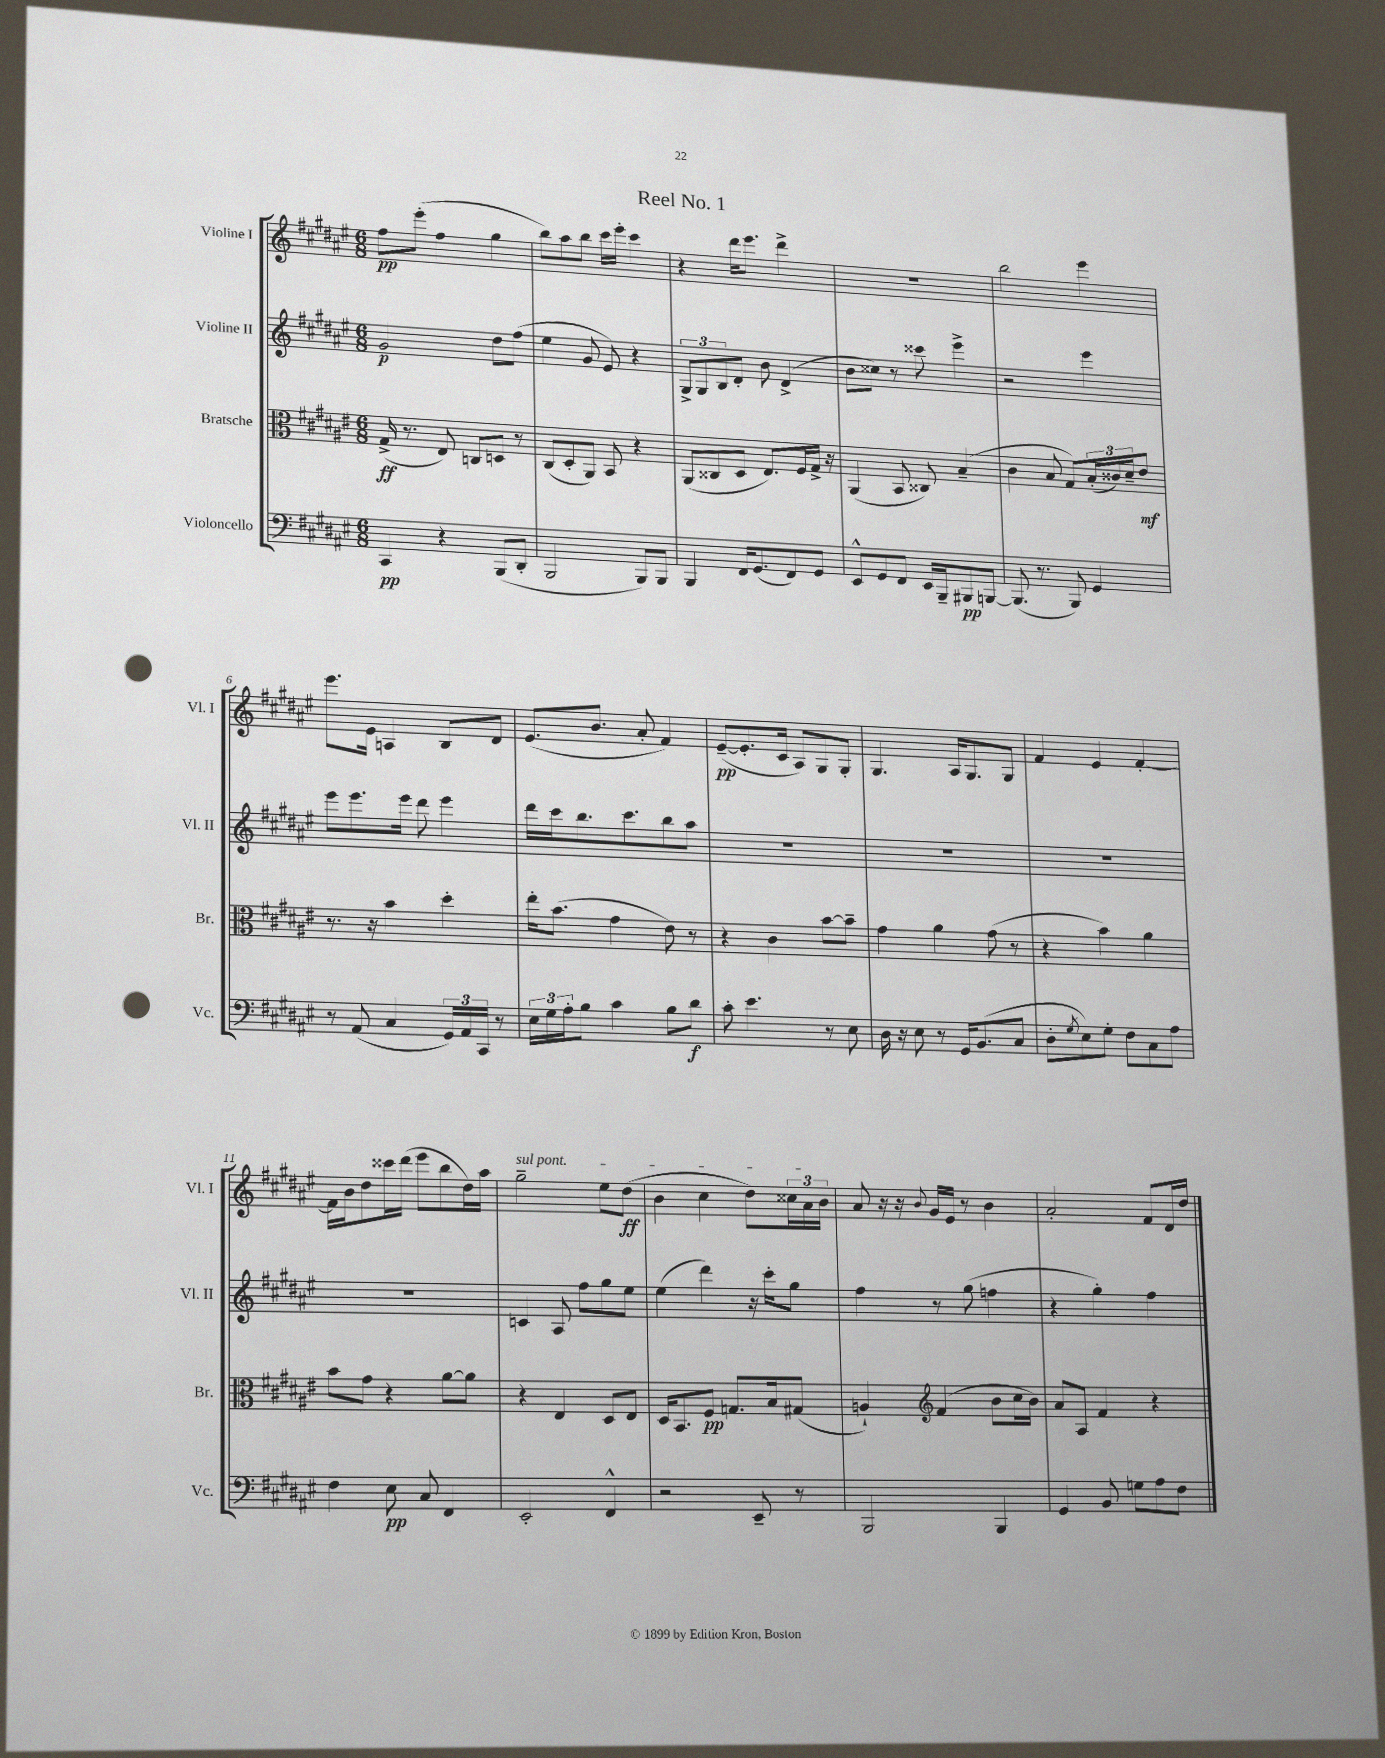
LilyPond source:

\header { title = "Reel No. 1" }
<<
\new StaffGroup <<
\new Staff = "s0" \with { instrumentName = "Violine I" shortInstrumentName = "Vl. I" } {
    \clef treble \key fis \major \numericTimeSignature \time 6/8
    fis''8\pp eis'''8-.( fis''4 gis''4 |
    b''8) ais''8 b''8 cis'''16 eis'''16-. cis'''4 |
    r4 dis'''16 eis'''8. dis'''4-> |
    R2. |
    b''2 eis'''4 |
    eis'''8. eis'16 a4 b8 dis'8 |
    eis'8.( b'8. ais'8-. fis'4) |
    eis'8~--\pp( eis'8.-. cis'16 ais8) gis8 gis8-. |
    gis4. ais16 gis8. gis8 |
    fis'4 eis'4 fis'4~-. |
    fis'16 b'16 dis''8 cisis'''16 dis'''16( eis'''8 b''8 dis''16) ais''16 |
    \once \override TextSpanner.bound-details.left.text = \markup { \italic "sul pont." } gis''2--\startTextSpan eis''8 dis''8\ff( |
    b'4 cis''4 dis''8) \tuplet 3/2 { cisis''16 ais'16 b'16\stopTextSpan } |
    ais'8 r16 r16 \appoggiatura { b'8 } gis'16 eis'16 r8 b'4 |
    ais'2-. fis'8 dis'16 dis''16 \bar "|." |
}
\new Staff = "s1" \with { instrumentName = "Violine II" shortInstrumentName = "Vl. II" } {
    \clef treble \key fis \major \numericTimeSignature \time 6/8
    gis'2\p dis''8 fis''8( |
    eis''4 gis'8 eis'8) r4 |
    \tuplet 3/2 { gis8-> gis8 b8 } dis'8-. b'8 dis'4->( |
    b'8 cisis''8) r8 cisis'''8 eis'''4-> |
    r2 eis'''4 |
    eis'''8 eis'''8. eis'''16 dis'''8 eis'''4 |
    dis'''16 cis'''16 b''8. cis'''8. b''8 ais''8 |
    R2. |
    R2. |
    R2. |
    R2. |
    c'4 ais8 fis''8 gis''8 eis''8 |
    eis''4( dis'''4) r16 cis'''16-. gis''8 |
    fis''4 r8 gis''8( f''4 |
    r4 gis''4-.) fis''4 \bar "|." |
}
\new Staff = "s2" \with { instrumentName = "Bratsche" shortInstrumentName = "Br." } {
    \clef alto \key fis \major \numericTimeSignature \time 6/8
    gis16->\ff( r8. eis8) c8 d8 r8 |
    cis8( dis8-. ais,8) b,8 r4 |
    ais,8( cisis8 dis8 eis8.) fis16 gis16-> r16 |
    ais,4( b,8 cisis8) b4--( |
    cis'4 b8 gis8) \tuplet 3/2 { b16-.( cisis'16) dis'16-- } eis'8\mf |
    r8. r16 b'4 dis''4-. |
    eis''16-. b'8.( gis'4 eis'8) r8 |
    r4 cis'4 b'8~ b'8-- |
    gis'4 ais'4 gis'8( r8 |
    r4 b'4) ais'4 |
    b'8 gis'8 r4 ais'8~ ais'8 |
    r4 eis4 dis8 eis8 |
    dis16 b,8. fis8\pp g8. b16 gis8( |
    a4-!) \clef treble fis'4( b'8 cis''16 b'16) |
    ais'8 ais8 fis'4 r4 \bar "|." |
}
\new Staff = "s3" \with { instrumentName = "Violoncello" shortInstrumentName = "Vc." } {
    \clef bass \key fis \major \numericTimeSignature \time 6/8
    cis,4\pp r4 b,,8( dis,8-. |
    b,,2 b,,8) b,,8 |
    b,,4 fis,16 gis,8.( fis,8) gis,8 |
    eis,8-^ gis,8 fis,8 eis,16 b,,16-- bis,,8\pp b,,8~ |
    b,,8.( r8. b,,8) gis,4 |
    r8 ais,8( cis4 \tuplet 3/2 { gis,16) ais,16 cis,16 } r8 |
    \tuplet 3/2 { eis16 gis16 ais16-. } b8 cis'4 b8 dis'8\f |
    cis'8-. eis'4. r8 eis8 |
    dis16 r16 eis8 r8 gis,16 b,8.( cis8 |
    dis8-. \acciaccatura { gis8 } eis8) gis8-. fis8 cis8 ais8 |
    fis4 eis8\pp cis8 fis,4 |
    eis,2-. fis,4-^ |
    r2 eis,8-- r8 |
    b,,2 b,,4 |
    gis,4 b,8 g8 ais8 fis8 \bar "|." |
}
>>
>>
